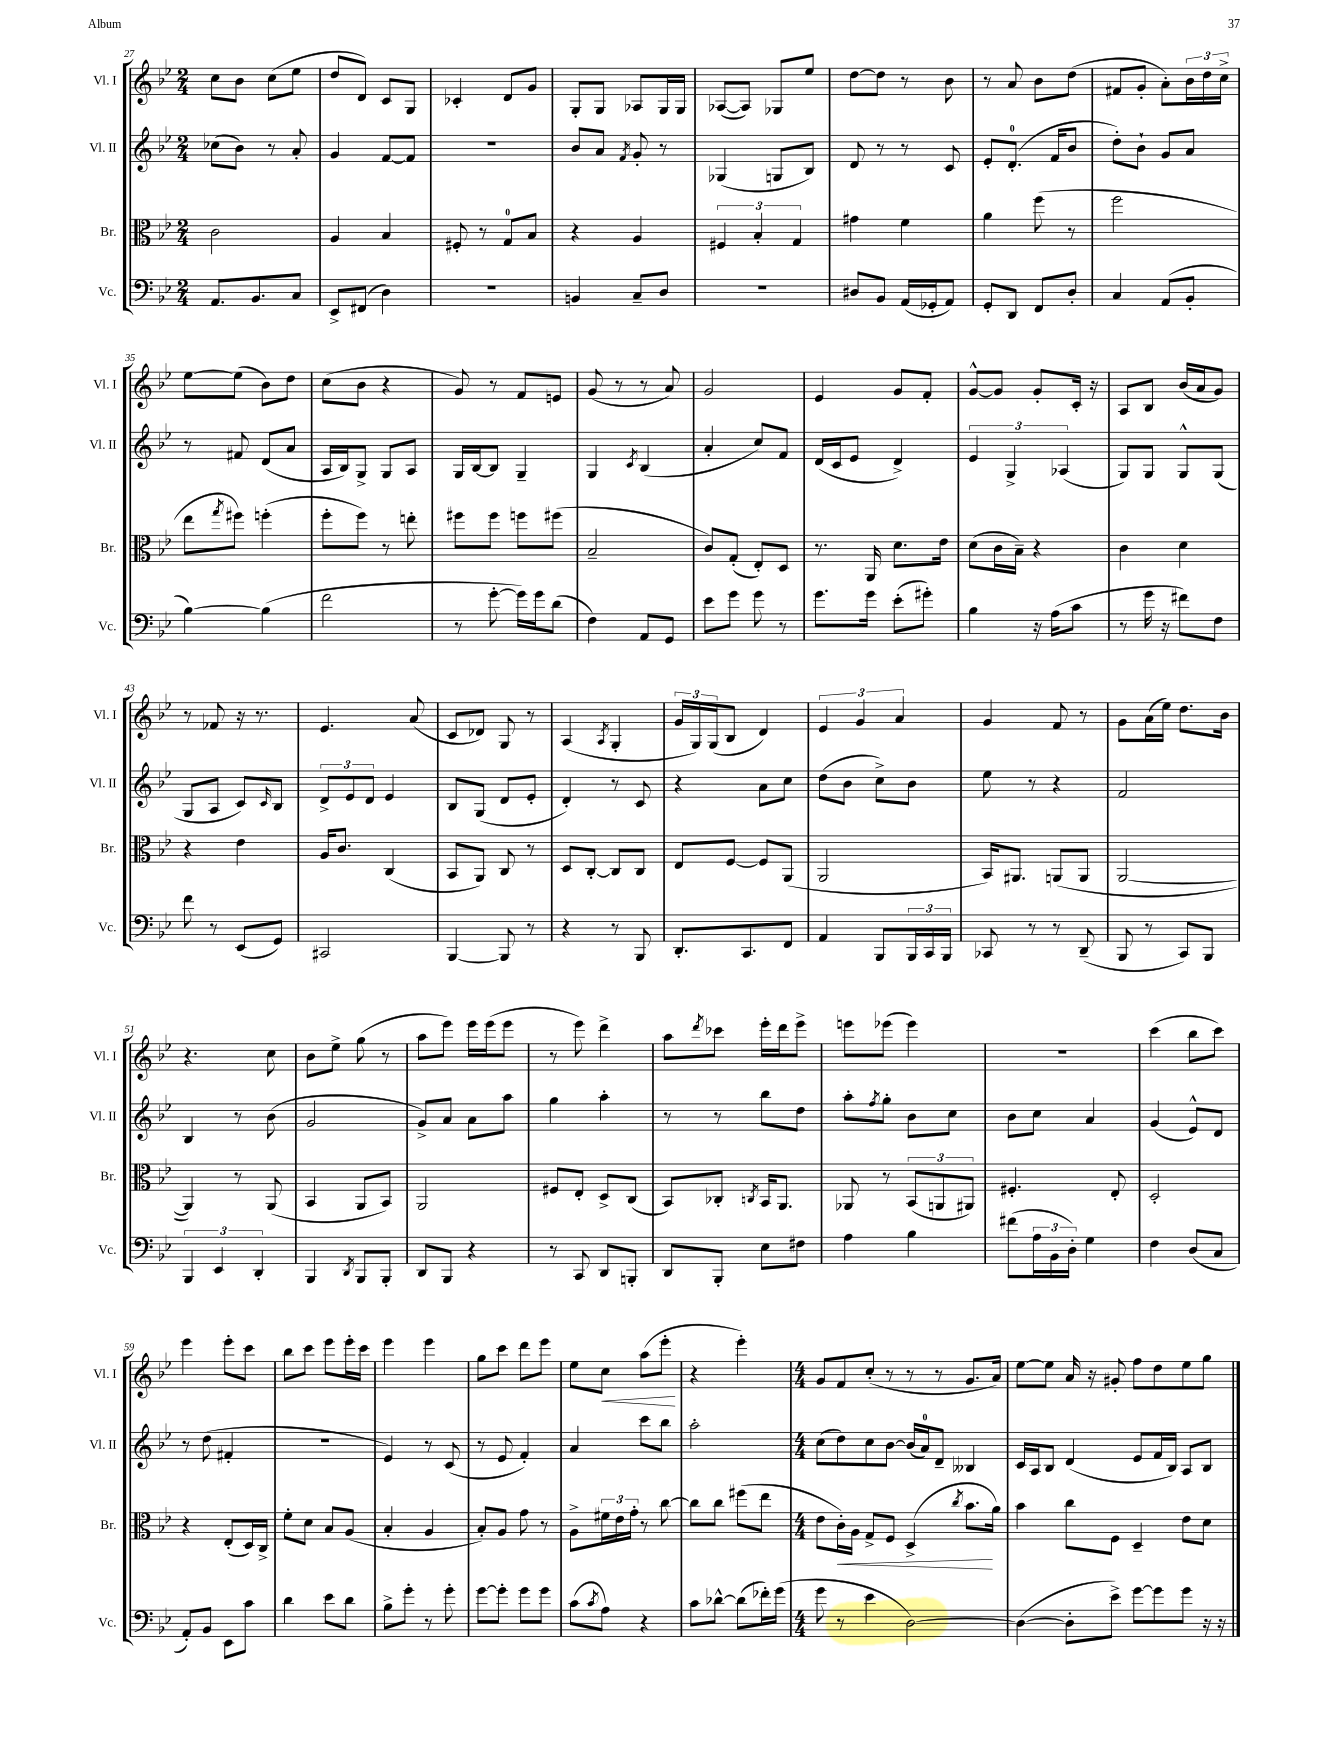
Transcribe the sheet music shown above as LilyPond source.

<<
\new StaffGroup <<
\new Staff = "s0" \with { instrumentName = "Vl. I" shortInstrumentName = "Vl. I" } {
    \clef treble \key bes \major \numericTimeSignature \time 2/4
    c''8 bes'8 c''8( ees''8 |
    d''8 d'8) c'8 g8 |
    ces'4-. d'8 g'8 |
    g8-. g8 aes8 g16 g16 |
    aes8~( aes8) ges8 ees''8 |
    d''8~ d''8 r8 bes'8 |
    r8 a'8 bes'8 d''8( |
    fis'8 g'8-. a'8-.) \tuplet 3/2 { bes'16 d''16 c''16-> } |
    ees''8~ ees''8( bes'8) d''8 |
    c''8( bes'8 r4 |
    g'8) r8 f'8 e'8 |
    g'8( r8 r8 a'8) |
    g'2 |
    ees'4 g'8 f'8-. |
    g'8~-^ g'8 g'8-. c'16-. r16 |
    a8 bes8 bes'16( a'16 g'8) |
    r8 fes'8 r16 r8. |
    ees'4. a'8( |
    c'8 des'8) g8 r8 |
    a4( \acciaccatura { a8 } g4-. |
    \tuplet 3/2 { g'16 g16) g16( } bes8 d'4) |
    \tuplet 3/2 { ees'4 g'4 a'4 } |
    g'4 f'8 r8 |
    g'8 a'16( ees''16) d''8. bes'16 |
    r4. c''8 |
    bes'8 ees''8-> g''8( r8 |
    a''8 ees'''8) ees'''16 ees'''16( ees'''8 |
    r8 ees'''8) d'''4-> |
    a''8 \acciaccatura { d'''8 } ces'''8 ees'''16-. d'''16 ees'''8-> |
    e'''8 ees'''8( ees'''4) |
    R2 |
    c'''4( bes''8 c'''8) |
    ees'''4 ees'''8-. c'''8 |
    bes''8 c'''8 ees'''8 ees'''16-. c'''16 |
    ees'''4 ees'''4 |
    g''8 c'''8 d'''8 ees'''8 |
    ees''8 c''8\< a''8( ees'''8-.\! |
    r4 ees'''4-.) |
    \numericTimeSignature \time 4/4 g'8 f'8 c''8-.( r8 r8 r8 g'8. a'16) |
    ees''8~ ees''8 a'16 r16 gis'8-. f''8 d''8 ees''8 g''8 \bar "|." |
}
\new Staff = "s1" \with { instrumentName = "Vl. II" shortInstrumentName = "Vl. II" } {
    \clef treble \key bes \major \numericTimeSignature \time 2/4
    ces''8( bes'8) r8 a'8-. |
    g'4 f'8~ f'8 |
    R2 |
    bes'8 a'8 \acciaccatura { f'8 } g'8-. r8 |
    ges4( g8 bes8) |
    d'8 r8 r8 c'8 |
    ees'8-. d'8.-0-.( f'16 bes'8 |
    d''8-.) bes'8-! g'8 a'8 |
    r8 fis'8 d'8( a'8 |
    a16 bes16) g8-> g8 a8 |
    g16 bes16~ bes8 g4-- |
    g4 \acciaccatura { c'8 } bes4( |
    a'4-. c''8) f'8 |
    d'16( c'16 ees'8 d'4->) |
    \tuplet 3/2 { ees'4 g4-> aes4( } |
    g8) g8 g8-^ g8( |
    g8 a8 c'8) \grace { c'16 } bes8 |
    \tuplet 3/2 { d'8-> ees'8 d'8 } ees'4 |
    bes8 g8( d'8 ees'8-. |
    d'4-.) r8 c'8 |
    r4 a'8 c''8 |
    d''8( bes'8 c''8->) bes'8 |
    ees''8 r8 r4 |
    f'2 |
    bes4 r8 bes'8( |
    g'2 |
    g'8->) a'8 a'8 a''8 |
    g''4 a''4-. |
    r8 r8 bes''8 d''8 |
    a''8-. \acciaccatura { f''8 } g''8-. bes'8 c''8 |
    bes'8 c''8 a'4 |
    g'4( ees'8-^) d'8 |
    r8 d''8( fis'4-. |
    r2 |
    ees'4) r8 c'8( |
    r8 ees'8 f'4-.) |
    a'4 c'''8 bes''8 |
    a''2-. |
    \numericTimeSignature \time 4/4 c''8( d''8) c''8 bes'8~ bes'16( a'16-0) d'8-- beses4 |
    c'16 a16 bes8 d'4( ees'8 f'16 bes16) a8 bes8 \bar "|." |
}
\new Staff = "s2" \with { instrumentName = "Br." shortInstrumentName = "Br." } {
    \clef alto \key bes \major \numericTimeSignature \time 2/4
    c'2 |
    a4 bes4 |
    fis8-. r8 g8-0 bes8 |
    r4 a4 |
    \tuplet 3/2 { fis4 bes4-. g4 } |
    gis'4 f'4 |
    a'4 f''8( r8 |
    f''2 |
    ees''8 \acciaccatura { g''8 } fis''8) f''4-.( |
    f''8-. f''8) r8 e''8-. |
    fis''8 fis''8 f''8 fis''8( |
    bes2-- |
    c'8) g8-.( ees8-.) d8 |
    r8. a,16 d'8. ees'16 |
    d'8( c'16 bes16--) r4 |
    c'4 d'4 |
    r4 ees'4 |
    a16 c'8. c4( |
    bes,8 a,8) c8 r8 |
    d8 c8~-. c8 c8 |
    ees8 f8~ f8 a,8( |
    a,2 |
    bes,16) ais,8. a,8( a,8 |
    a,2~ |
    a,4) r8 a,8( |
    bes,4 a,8 bes,8) |
    a,2 |
    fis8 ees8-. d8-> c8( |
    bes,8) ces8-. \acciaccatura { c8 } bes,16 a,8. |
    aes,8 r8 \tuplet 3/2 { bes,8( a,8 ais,8) } |
    fis4.-. ees8-. |
    d2-. |
    r4 ees8-.( d16) c16-> |
    f'8-. d'8 bes8 a8( |
    bes4-. a4 |
    bes8-.) a8 g'8 r8 |
    a8-> \tuplet 3/2 { fis'16 ees'16 g'16-. } r8 c''8~ |
    c''8 c''8 fis''8( ees''8 |
    \numericTimeSignature \time 4/4 ees'8 c'16-.\<) a16 g8-> f8 d4->( \acciaccatura { c''8 } bes'8.\! a'16) |
    bes'4 c''8 f8 d4-- ees'8 d'8 \bar "|." |
}
\new Staff = "s3" \with { instrumentName = "Vc." shortInstrumentName = "Vc." } {
    \clef bass \key bes \major \numericTimeSignature \time 2/4
    a,8. bes,8. c8 |
    ees,8-> fis,8( d4) |
    R2 |
    b,4 c8-- d8 |
    R2 |
    dis8 bes,8 a,16( ges,16-. a,8) |
    g,8-. d,8 f,8 d8-. |
    c4 a,8( bes,8-. |
    bes4~) bes4( |
    f'2 |
    r8 g'8~-. g'16) g'16 d'8( |
    f4) a,8 g,8 |
    ees'8 g'8 g'8 r8 |
    g'8. g'16 ees'8-.( gis'8-.) |
    bes4 r16 a16( c'8 |
    r8 g'16 r16 fis'8) f8 |
    f'8 r8 ees,8( g,8) |
    cis,2 |
    bes,,4~ bes,,8 r8 |
    r4 r8 bes,,8 |
    d,8.-. c,8. f,8 |
    a,4 bes,,8 \tuplet 3/2 { bes,,16 c,16 bes,,16 } |
    ces,8 r8 r8 d,8--( |
    bes,,8 r8 c,8) bes,,8 |
    \tuplet 3/2 { bes,,4 ees,4 d,4-. } |
    bes,,4 \acciaccatura { d,8 } bes,,8 bes,,8-. |
    d,8 bes,,8 r4 |
    r8 c,8 d,8 b,,8-. |
    d,8 bes,,8-. ees8 fis8 |
    a4 bes4 |
    fis'8( \tuplet 3/2 { a16 bes,16 d16-.) } g4 |
    f4 d8( c8 |
    a,8-.) bes,8 ees,8 c'8 |
    d'4 ees'8 d'8 |
    bes8-> g'8-. r8 g'8-. |
    g'8~ g'8-. g'8 g'8 |
    c'8( \acciaccatura { c'8 } a8) r4 |
    c'8 des'8~-^ des'8( fes'16-.) g'16( |
    \numericTimeSignature \time 4/4 g'8 r8 ees'4 d2~) |
    d4~( d8-. ees'8->) g'8~ g'8 g'8 r16 r16 \bar "|." |
}
>>
>>
\layout { \context { \Score currentBarNumber = #27 } }
